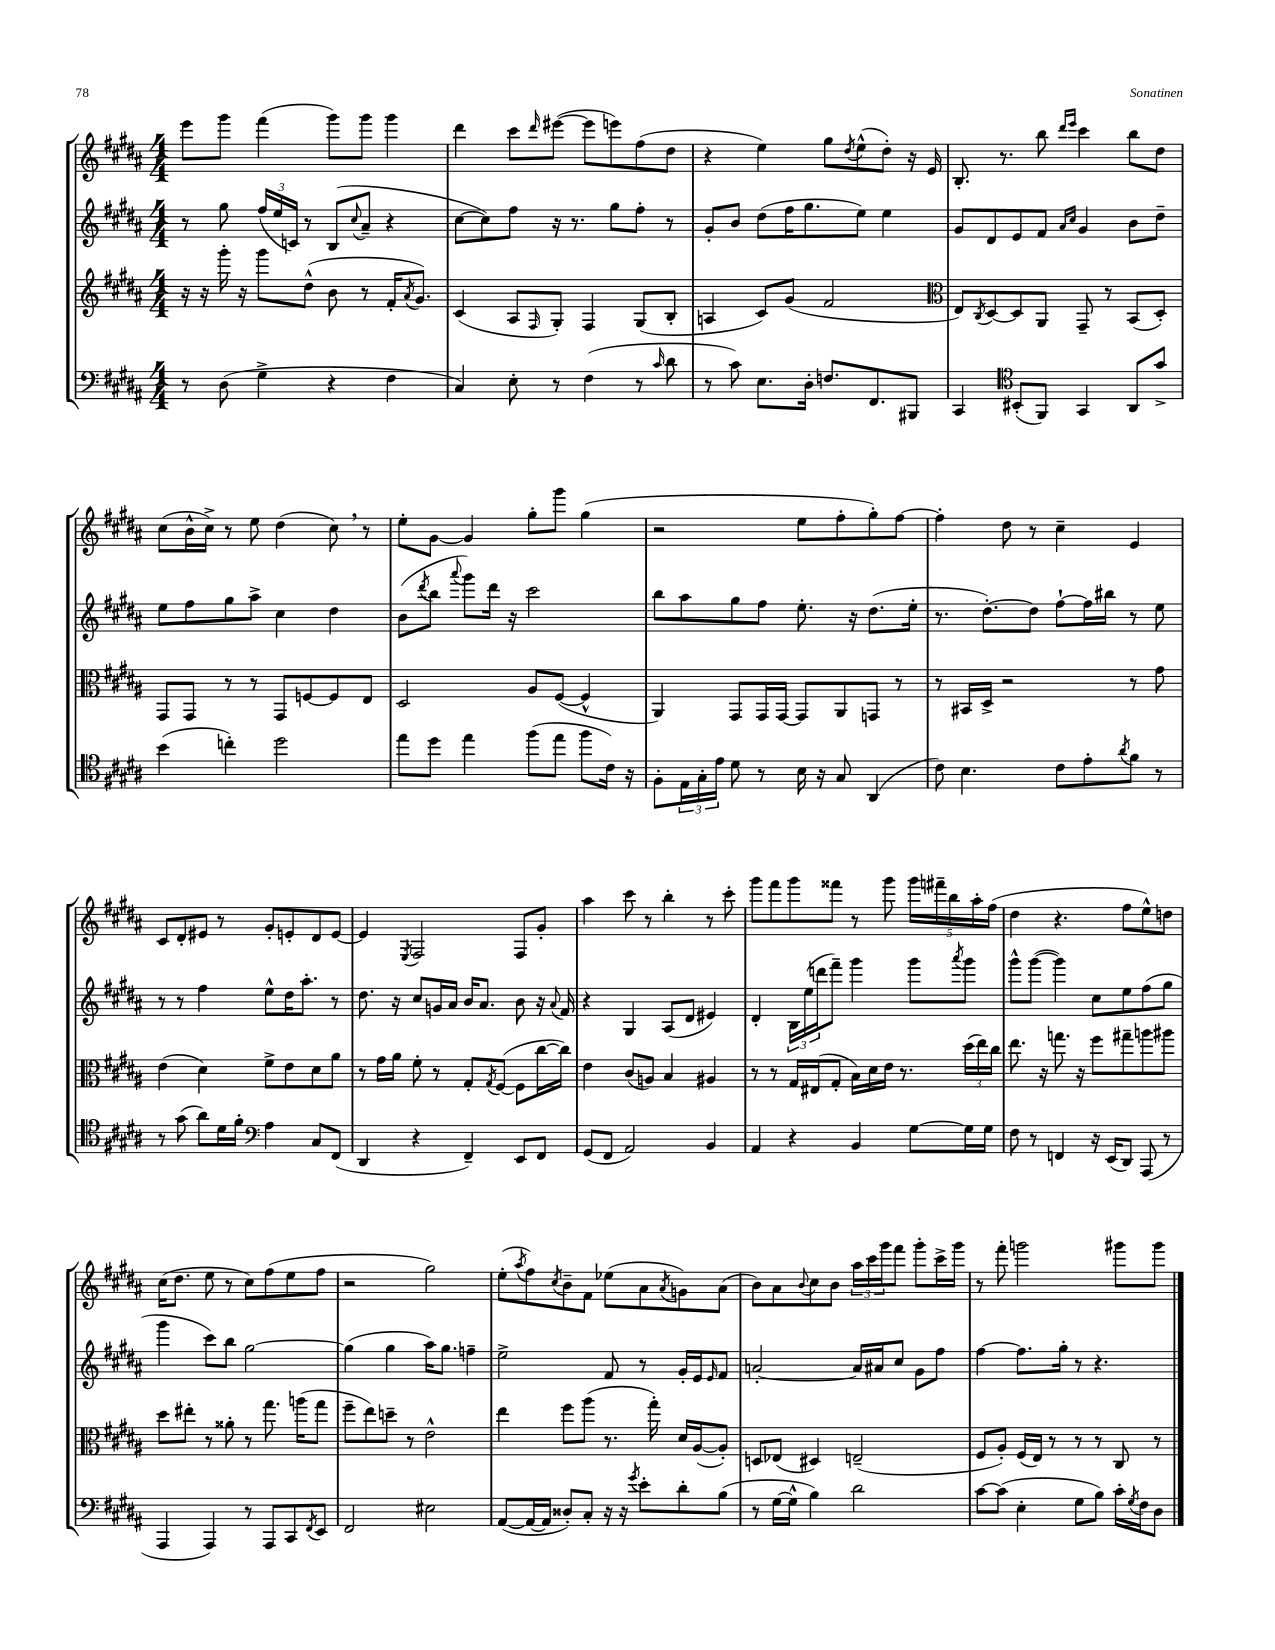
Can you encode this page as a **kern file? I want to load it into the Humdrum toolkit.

**kern	**kern	**kern	**kern
*part4	*part3	*part2	*part1
*staff4	*staff3	*staff2	*staff1
*clefF4	*clefG2	*clefG2	*clefG2
*k[f#c#g#d#a#]	*k[f#c#g#d#a#]	*k[f#c#g#d#a#]	*k[f#c#g#d#a#]
*M4/4	*M4/4	*M4/4	*M4/4
=123	=123	=123	=123
8r	16r	8r	8eee\L
.	16r	.	.
(8D#\	16ggg#'\	8gg#\	8ggg#\J
.	16r	.	.
4G#^\	8ggg#\L	(24ff#/LL	(4fff#\
.	.	24ee/	.
.	.	24cn/JJ)	.
.	(8dd#^^\J	8r	.
4r	8b\	(8B/L	8ggg#\L)
.	.	8qqcc#/	.
.	8r	8a#~/J	8ggg#\J
4F#\	16f#'/KL	4r	4ggg#\
.	8qa#/	.	.
.	8.g#/J)	.	.
=124	=124	=124	=124
4C#/)	(4c#/	[8cc#\L	4ddd#\
.	.	8cc#\])	.
8E'\	8A#/L	8ff#\J	8ccc#\L
.	16qqF#/	.	16qqddd#/
8r	8G#'/J)	16r	([8eee#X\J
.	.	8.r	.
(4F#\	4F#/	.	8eee#\L]
.	.	8gg#\L	8eeen\)
8r	(8G#/L	8ff#'\J	(8ff#\
16qqc#/	.	.	.
8d#\	8B'/J	8r	8dd#\J
=125	=125	=125	=125
8r	4An/	8g#'/L	4r
8c#\)	.	8b/J	.
8.E\L	8c#/L)	(8dd#\L	4ee\)
.	(8g#/J	16ff#\K	.
16D#'\Jk	.	8.gg#\	.
8.Fn/L	2f#/	.	8gg#\L
.	.	.	8qdd#/
.	.	8ee\J)	(8ee^^\
8.FF#/	.	.	.
.	.	4ee\	8dd#'\J)
8BBB#X/J	.	.	16r
.	.	.	16e/
=126	=126	=126	=126
*	*clefC3	*	*
4CC#/	8E/L)	8g#/L	8.B'/
.	8qC#/	.	.
.	[8D#/	8d#/	.
.	.	.	8.r
*clefC4	*	*	*
(8BB#X'/L	8D#/]	8e/	.
8FF#/J)	8AA#/J	8f#/J	8bb\
.	.	16qqa#/LL	16qqddd#/LL
.	.	16qqcc#/JJ	16qqeee/JJ
4GG#/	8GG#~/	4g#/	4ccc#\
.	8r	.	.
8AA#/L	(8BB/L	8b\L	8bb\L
8g#^/J	8D#'/J)	8dd#~\J	8dd#\J
!!LO:LB:g=z
=127	=127	=127	=127
(4b\	8GG#/L	8ee\L	(8cc#\L
.	8GG#/J	8ff#\	16b^^\L
.	.	.	16cc#^\JJ)
4ccn'\)	8r	8gg#\	8r
.	8r	8aa#^\J	8ee\
2dd#\	8GG#/L	4cc#\	(4dd#\
.	[8Fn/	.	.
.	8F/]	4dd#\	8cc#,\)
.	8E/J	.	8r
=128	=128	=128	=128
8ee\L	2D#/	(8b\L	8ee'\L
.	.	8qddd#/	.
8dd#\J	.	8bb\J	[8g#\J
.	.	8qqaaa#/	.
4ee\	.	8ggg#\L)	4g#/]
.	.	16ddd#\Jk	.
.	.	16r	.
(8ff#\L	8A#/L	2ccc#\	8gg#'\L
8ee\J	([8F#/J	.	8ggg#\J
8ff#\L	4F#^^/]	.	(4gg#\
16c#\Jk)	.	.	.
16r	.	.	.
=129	=129	=129	=129
8F#'\L	4AA#/)	8bb\L	2r
24E\L	.	8aa#\	.
24G#'\	.	.	.
24e\JJ	.	.	.
8d#\	8GG#/L	8gg#\	.
8r	16GG#/L	8ff#\J	.
.	[16GG#/JJ	.	.
16B\	8GG#/L]	8.ee'\	8ee\L
16r	.	.	.
8G#/	8AA#/	.	8ff#'\
.	.	16r	.
(4AA#/	8GGn/J	(8.dd#\L	8gg#'\)
.	8r	.	[8ff#\J
.	.	16ee'\Jk	.
=130	=130	=130	=130
8c#\)	8r	8.r	4ff#'\]
4.B\	16BB#X/LL	.	.
.	16D#^/JJ	[8.dd#'\L)	.
.	2r	.	8dd#\
.	.	8dd#\J]	8r
8c#\L	.	[8ff#`\L	4cc#~\
8e'\	.	16ff#\L]	.
.	.	16bb#X\JJ	.
8qa#/	.	.	.
8f#\J	8r	8r	4e/
8r	8g#\	8ee\	.
!!LO:LB:g=z
=131	=131	=131	=131
8r	(4e\	8r	8c#/L
(8g#\	.	8r	8d#'/
8a#\L)	4d#\)	4ff#\	8e#X/J
16d#\L	.	.	8r
16f#'\JJ	.	.	.
*clefF4	*	*	*
4A#\	8f#^\L	8ee^^\L	8g#'/L
.	8e\	16dd#\K	8en'/
.	.	8.aa#'\J	.
8C#/L	8d#\	.	8d#/
(8FF#/J	8a#\J	8r	[8e/J
=132	=132	=132	=132
4DD#/	8r	8.dd#\	4e/]
.	16g#\LL	.	.
.	16a#\JJ	16r	.
.	.	.	8qE/
4r	8f#'\	8cc#/L	2F#/
.	8r	16gn/L	.
.	.	16a#/JJ	.
4FF#~/)	8G#'/L	16b/KL	.
.	.	8.a#/J	.
.	8qG#/	.	.
.	([8F#/J	.	.
8EE/L	8F#\L]	8b\	8F#/L
8FF#/J	[16cc#\L	16r	8g#'/J
.	.	8qqa#/	.
.	16cc#\JJ])	16f#/	.
=133	=133	=133	=133
(8GG#/L	4e\	4r	4aa#\
8FF#/J	.	.	.
2AA#/)	(8c#/L	4G#/	8ccc#\
.	8An/J)	.	8r
.	4B/	(8A#/L	4bb'\
.	.	8d#/J	.
4BB/	4A#X/	4e#X/)	8r
.	.	.	8ccc#'\
=134	=134	=134	=134
4AA#/	8r	4d#'/	8ggg#\L
.	8r	.	8fff#\
4r	16G#/LL	24B\LL	8ggg#\
.	.	(24ee\	.
.	(16E#X/J	.	.
.	.	24dddn\J	.
.	8G#'/J	8fff#~\J)	8fff##X\J
4BB/	16B\LL)	4ggg#\	8r
.	16d#\	.	.
.	16e\JJ	.	8ggg#\
.	8.r	.	.
[8G#\L	.	8ggg#\L	20ggg#\LL
.	.	.	20fff#X~\
.	.	.	20bb\
.	.	8qaaa#/	.
16G#\L]	(24dd#\LL	8ggg#\J	.
.	.	.	20aa#'\
.	24ee\)	.	.
16G#\JJ	.	.	.
.	.	.	(20ff#\JJ
.	24cc#\JJ	.	.
=135	=135	=135	=135
8F#\	8.ee\	8ggg#^^\L	4dd#\
8r	.	([8ggg#\J	.
.	16r	.	.
4FFn/	8.ggn\	4ggg#\])	4.r
.	16r	.	.
16r	8ff#\L	8cc#\L	.
(16EE/KL	.	.	.
8DD#/J)	8gg#X~\	8ee\	8ff#\L
(8AAA#/	8aan\	(8ff#\	8ee^^\)
8r	8aa#X\J	8gg#\J	8ddn\J
!!LO:LB:g=z
=136	=136	=136	=136
4AAA#/	8dd#\L	4ggg#\	(16cc#\KL
.	.	.	8.dd#\J
.	8ee#X'\J	.	.
4AAA#/)	8r	8ccc#\L)	8ee\
.	8a##X'\	8bb\J	8r
8r	8r	[2gg#\	8cc#\L)
8AAA#/L	8.gg#\	.	(8ff#\
8CC#/	.	.	8ee\
.	(16aan\KL	.	.
8qFF#/	.	.	.
8EE/J	8gg#\J	.	8ff#\J
=137	=137	=137	=137
2FF#/	8ff#~\L	(4gg#\]	2r
.	8ee\)	.	.
.	8ddn~\J	4gg#\	.
.	8r	.	.
2E#X\	2e^^\	16aa#\KL)	2gg#\)
.	.	8.gg#\J	.
.	.	4ffn~\	.
=138	=138	=138	=138
([8AA#/L	4ee\	2ee^\	(8ee'\L
.	.	.	8qaa#/
16AA#/L_	.	.	8ff#\)
16AA#/JJ]	.	.	.
.	.	.	8qcc#/
8D##X'/L)	8ff#\L	.	8b~\
8C#'/J	(8aa#\J	.	8f#\J
16r	8.r	8f#/	(8ee-X\L
16r	.	.	.
8qg#/	.	.	.
8e'\L	.	8r	8a#\
.	16gg#'\)	.	.
.	.	.	8qa#/
8d#'\	16d#/LL	16g#'/LL	8gn\)
.	([16A#/J	16e/J	.
.	.	16qqe/	.
(8B\J	8A#'/J])	8f#/J	(8a#\J
=139	=139	=139	=139
8r	8Dn/L	[2an'/	8b\L)
[16G#\LL	(8E-X/J	.	8a#\
16G#^^\JJ]	.	.	.
.	.	.	8qqb/
4B\)	4D#X/)	.	8cc#\
.	.	.	8b\J
2d#\	(2En~/	16a/LL]	24aa#\LL
.	.	.	24ccc#\
.	.	16a#X/J	.
.	.	.	24ggg#\J
.	.	8cc#/J	8fff#\J
.	.	8g#\L	8ggg#'\L
.	.	8ff#\J	16ccc#^\L
.	.	.	16ggg#\JJ
=140	=140	=140	=140
[8c#\L	8F#/L	[4ff#\	8r
(8c#\J]	8A#'/J)	.	8fff#'\
4E'\	(16F#/LL	8.ff#\L]	2gggn\
.	16E/JJ)	.	.
.	8r	.	.
.	.	16gg#'\Jk	.
8G#\L	8r	8r	.
8B\J)	8r	4.r	.
16c#'\LL	8C#/	.	8ggg#X\L
8qG#/	.	.	.
16F#\J	.	.	.
8D#\J	8r	.	8ggg#\J
==	==	==	==
*-	*-	*-	*-
